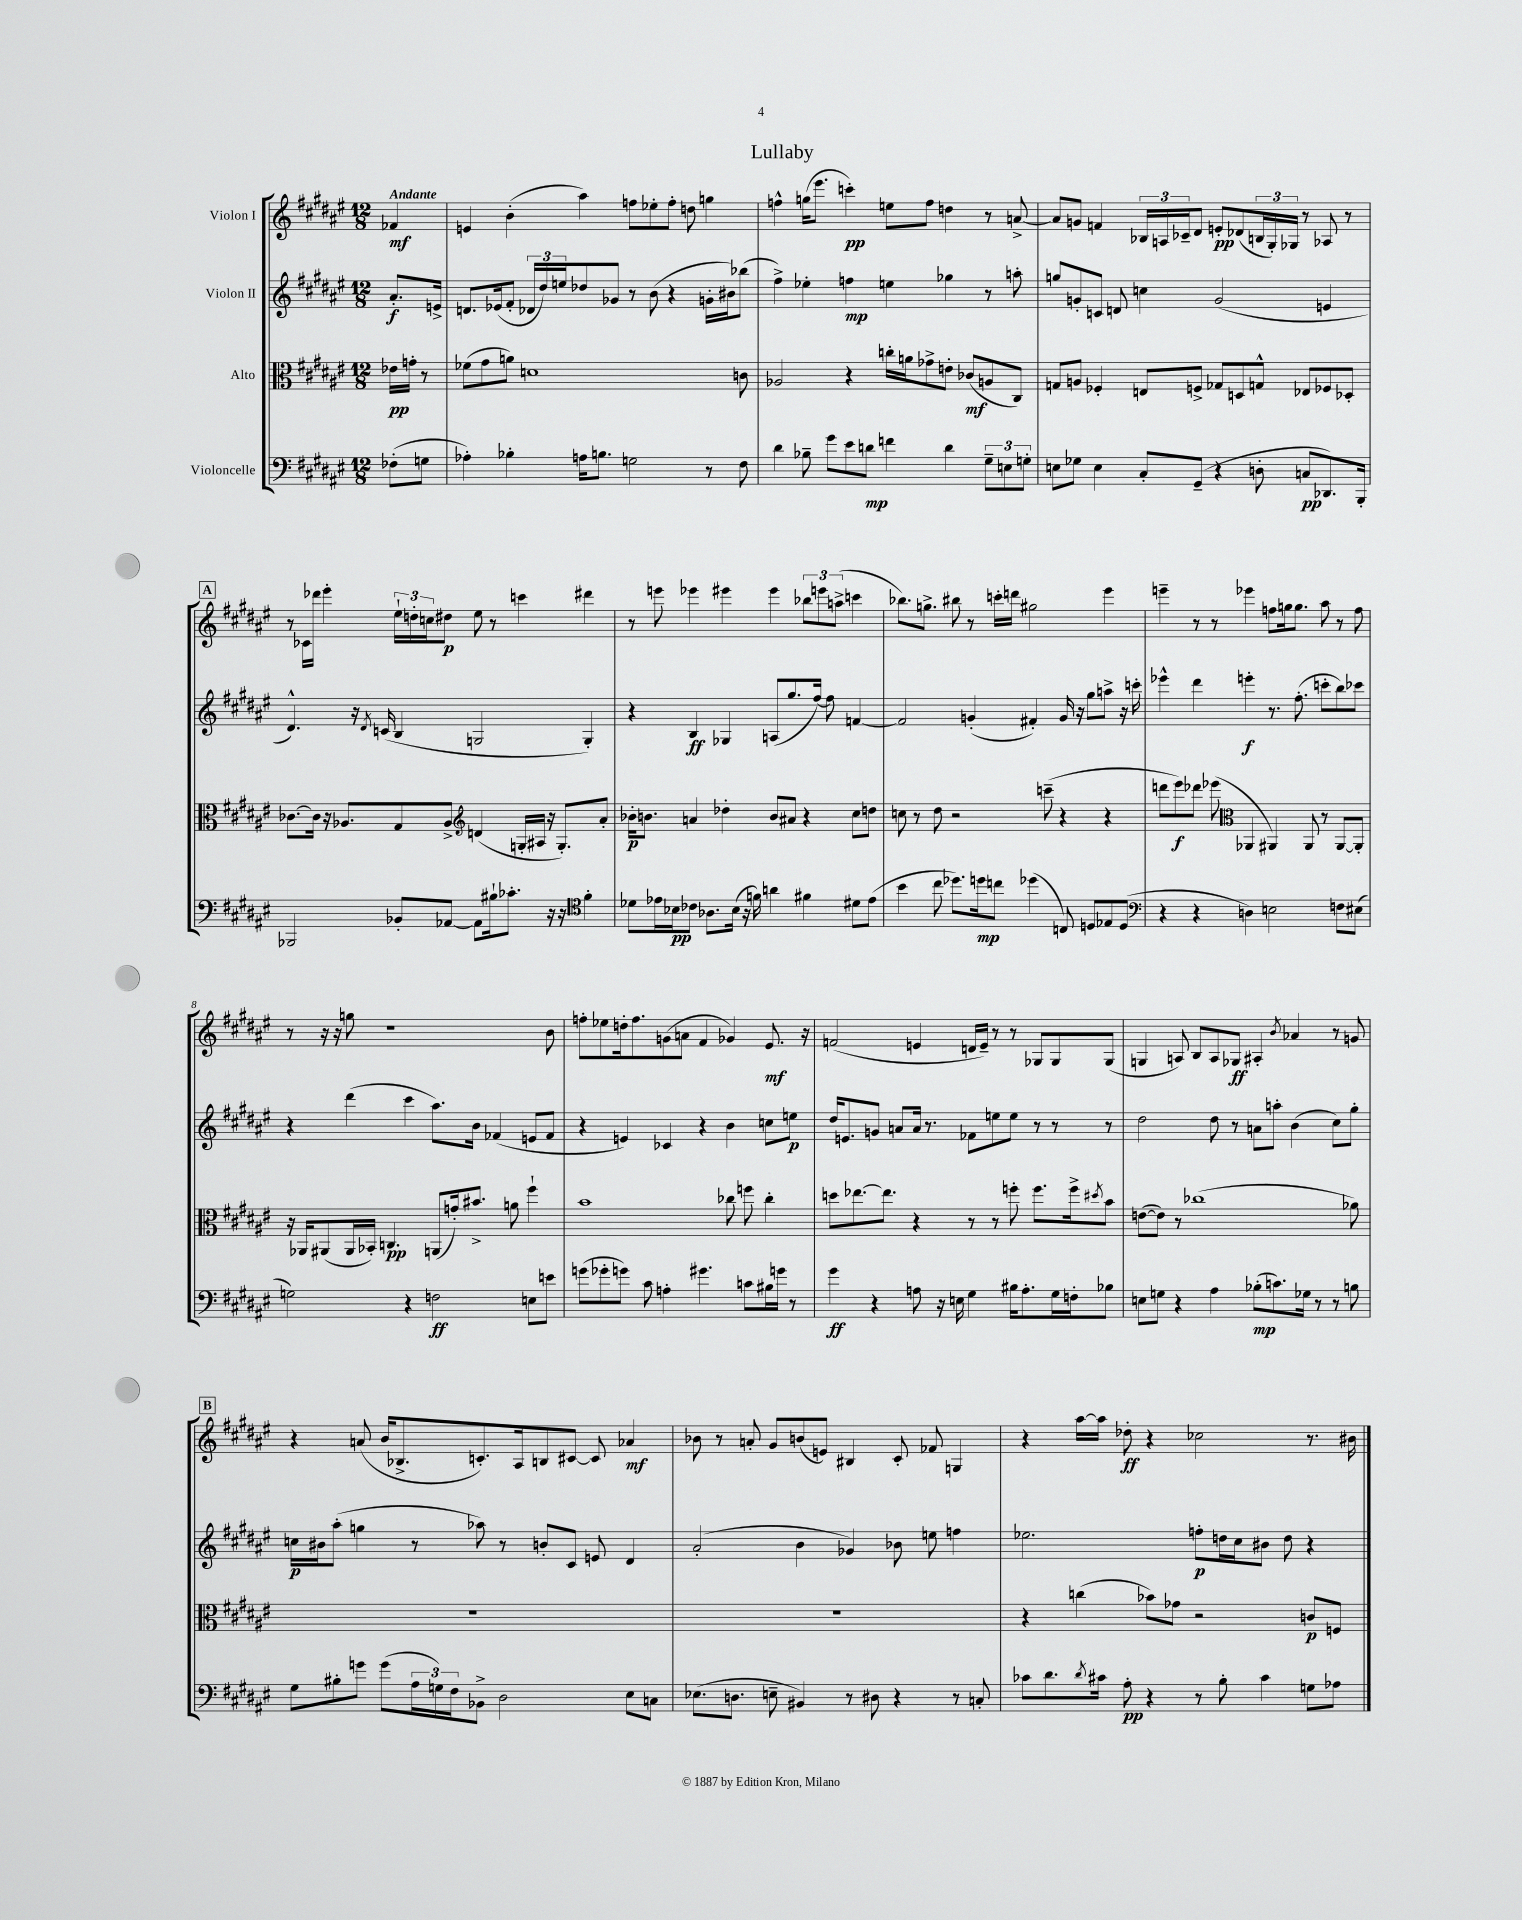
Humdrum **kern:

**kern	**dynam	**kern	**dynam	**kern	**dynam	**kern	**dynam
*part4	*part4	*part3	*part3	*part2	*part2	*part1	*part1
*staff4	*staff4	*staff3	*staff3	*staff2	*staff2	*staff1	*staff1
*I"Violoncelle	*	*I"Alto	*	*I"Violon II	*	*I"Violon I	*
*clefF4	*	*clefC3	*	*clefG2	*	*clefG2	*
*k[f#c#g#d#a#e#]	*	*k[f#c#g#d#a#e#]	*	*k[f#c#g#d#a#e#]	*	*k[f#c#g#d#a#e#]	*
*M12/8	*	*M12/8	*	*M12/8	*	*M12/8	*
=	=	=	=	=	=	=	=
!	!	!	!	!	!	!LO:TX:a:B:t=Andante	!
(8F-X'\L	.	16e-X\LL	pp	8.a#'/L	f	4f-X/	mf
.	.	16gn'\JJ	.	.	.	.	.
8Gn\J	.	8r	.	.	.	.	.
.	.	.	.	16en^/Jk	.	.	.
=1	=1	=1	=1	=1	=1	=1	=1
4A-X'\)	.	(8f-X\L	.	8.dn/L	.	4en/	.
.	.	8g#\	.	.	.	.	.
.	.	.	.	(16e-X/k	.	.	.
4B-X'\	.	8an\J)	.	8f#'/J	.	(4b'\	.
.	.	1dn	.	24d-X/LL	.	.	.
.	.	.	.	24dd#/)	.	.	.
.	.	.	.	24een/J	.	.	.
16An\KL	.	.	.	8dd-X/	.	4aa#\)	.
8.Bn\J	.	.	.	.	.	.	.
.	.	.	.	8g-X/J	.	.	.
2Gn\	.	.	.	8r	.	8ffn\L	.
.	.	.	.	(8b\	.	8ee-X'\	.
.	.	.	.	4r	.	8ff'\J	.
.	.	.	.	.	.	8ddn\	.
8r	.	.	.	16gn'\LL	.	4ggn\	.
.	.	.	.	16b#X\J)	.	.	.
8F#\	.	8cn\	.	(8bb-X\J	.	.	.
=2	=2	=2	=2	=2	=2	=2	=2
4d#\	.	2A-X/	.	4ff#^\)	.	4ffn^^\	.
8B-X~\	.	.	.	4ee-X'\	.	(16ggn\KL	.
.	.	.	.	.	.	8.eee#\J	.
8g#\L	.	.	.	.	.	.	.
8e#\	.	4r	.	4ffn\	mp	4cccn'\)	pp
8dn\J	mp	.	.	.	.	.	.
4fn\	.	16ccn'\LL	.	4een\	.	8een\L	.
.	.	16an\J	.	.	.	.	.
.	.	8g-X^\	.	.	.	8ff\J	.
4d\	.	8en'\J	.	4gg-X\	.	4ddn\	.
.	.	(8c-X/L	mf	.	.	.	.
12G#~\L	.	8An/	.	8r	.	8r	.
12En\	.	.	.	.	.	.	.
.	.	8C#/J)	.	8aan'\	.	[8an^/	.
12Gn'\J	.	.	.	.	.	.	.
=3	=3	=3	=3	=3	=3	=3	=3
8En\L	.	8Gn/L	.	8ggn/L	.	8a/L]	.
8G-X\J	.	8An/J	.	8gn'/	.	8gn/J	.
4E\	.	4F-X'/	.	8cn/J	.	4fn/	.
.	.	.	.	8dn/	.	.	.
8C#'/L	.	8En/L	.	4ccn\	.	24B-X/LL	.
.	.	.	.	.	.	24An/	.
.	.	.	.	.	.	24c-X~/J	.
(8GG#~/J	.	8Fn^/J	.	.	.	8d#/J	.
4r	.	8G-X/L	.	(2g/	.	8en'/L	pp
.	.	8Dn/	.	.	.	(8d-X/	.
8Dn'\	.	8Gn^^/J	.	.	.	24Bn/L	.
.	.	.	.	.	.	24G#'/)	.
.	.	.	.	.	.	24G-X/JJ	.
8Cn/L	pp	8E-X/L	.	.	.	8r	.
8.DD-X/)	.	8F-X/	.	4en/	.	8A-X/	.
.	.	8D-X'/J	.	.	.	8r	.
16BBB'/Jk	.	.	.	.	.	.	.
!!LO:LB:g=z
!!LO:REH:place=s1:t=A
=4	=4	=4	=4	=4	=4	=4	=4
2BBB-X/	.	[8.c-X\L	.	4.d#^^/)	.	8r	.
.	.	.	.	.	.	16c-X\LL	.
.	.	16c-\Jk]	.	.	.	16ddd-X\JJ	.
.	.	16r	.	.	.	4eee#'\	.
.	.	8.A-X/L	.	.	.	.	.
.	.	.	.	16r	.	.	.
.	.	.	.	8qd#/	.	.	.
.	.	.	.	(16cn/	.	.	.
8BB-X'/L	.	8G#/	.	4B/	.	24ee#`\LL	.
.	.	.	.	.	.	24ddn'\	.
.	.	.	.	.	.	24ccn\J	.
[8AA-X/J	.	8A-^/J	.	.	.	8dd#X\J	p
*	*	*clefG2	*	*	*	*	*
8AA-\L]	.	(4dn/	.	2Gn/	.	8ee#\	.
16B#X`\k	.	.	.	.	.	8r	.
8.c-X'\J	.	.	.	.	.	.	.
.	.	16Gn'/LL	.	.	.	4cccn\	.
.	.	16A#X/JJ	.	.	.	.	.
16r	.	16r	.	.	.	.	.
16r	.	8.G'/L)	.	.	.	.	.
*clefC4	*	*	*	*	*	*	*
4f#'\	.	.	.	4G'/)	.	4ddd#X\	.
.	.	8a#'/J	.	.	.	.	.
=5	=5	=5	=5	=5	=5	=5	=5
8d-X\L	.	16b-X'\KL	p	4r	.	8r	.
.	.	8.bn\J	.	.	.	.	.
16e-X\L	.	.	.	.	.	8eeen\	.
16B-X\J	pp	.	.	.	.	.	.
8c-X\J	.	4an/	.	4B/	ff	4eee-X\	.
8.A-X\L	.	.	.	.	.	.	.
.	.	4dd-X'\	.	4G-X/	.	4eee#X\	.
(16B-\Jk	.	.	.	.	.	.	.
16r	.	.	.	.	.	.	.
16fn\)	.	.	.	.	.	.	.
4an\	.	8b/L	.	(8An/L	.	4eee#\	.
.	.	8a#X/J	.	8.gg#/	.	.	.
4f#X\	.	4r	.	.	.	12bb-X\L	.
.	.	.	.	[16ff#/Jk)	.	.	.
.	.	.	.	.	.	12eeen\	.
.	.	.	.	8ff#\]	.	.	.
.	.	.	.	.	.	(12aan^\J	.
8d#X\L	.	8cc#\L	.	[4fn/	.	4cccn\	.
(8e-\J	.	8ddn\J	.	.	.	.	.
=6	=6	=6	=6	=6	=6	=6	=6
4b\	.	8ccn\	.	2f/]	.	8.bb-X\L)	.
.	.	8r	.	.	.	.	.
.	.	.	.	.	.	8.ggn^\J	.
8cc#\	.	8dd#\	.	.	.	.	.
8.dd-X\L)	.	2r	.	.	.	8bb#X\	.
.	.	.	.	(4gn'/	.	8r	.
16ddn\k	mp	.	.	.	.	.	.
8ccn\J	.	.	.	.	.	16cccn'\LL	.
.	.	.	.	.	.	16dddn\JJ	.
(4dd-X\	.	.	.	4f#X'/)	.	2gg#X\	.
.	.	(8cccn~\	.	.	.	.	.
8Cn/)	.	4r	.	16g/	.	.	.
.	.	.	.	16r	.	.	.
8Dn/L	.	.	.	8gg#\L	.	.	.
8E-X/	.	4r	.	8aan^\J	.	4eee#\	.
(8D/J	.	.	.	16r	.	.	.
.	.	.	.	16cccn'\	.	.	.
=7	=7	=7	=7	=7	=7	=7	=7
*clefF4	*	*	*	*	*	*	*
4r	.	8dddn\L	.	4eee-X^^\	.	4eeen~\	.
.	.	8eee#\)	f	.	.	.	.
4r	.	8ddd-X\J	.	4ddd#\	.	8r	.
.	.	(8eee-X\	.	.	.	8r	.
*	*	*clefC3	*	*	*	*	*
4Dn\)	.	4AA-X/	.	4eeen'\	f	4eee-X\	.
2En\	.	4AA#X/)	.	8.r	.	8ffn\L	.
.	.	.	.	.	.	16ggn\k	.
.	.	.	.	(8.ff#'\	.	8.gg\J	.
.	.	8AA#/	.	.	.	.	.
.	.	8r	.	8cccn'\L	.	8aa#\	.
8Fn\L	.	[8AA#/L	.	8bb\)	.	8r	.
(8E#X\J	.	8AA#'/J]	.	8ccc-X\J	.	8ff\	.
!!LO:LB:g=z
=8	=8	=8	=8	=8	=8	=8	=8
2Gn\)	.	16r	.	4r	.	8r	.
.	.	16AA-X/KL	.	.	.	.	.
.	.	(8AA#X/	.	.	.	16r	.
.	.	.	.	.	.	16r	.
.	.	16AA#/L	.	(4ddd#\	.	8ggn\	.
.	.	16BB-X'/JJ)	.	.	.	.	.
.	.	4.Cn/	pp	.	.	1r	.
4r	.	.	.	4ccc#\	.	.	.
2Fn\	ff	(8AAn/L	.	8.aa#\L)	.	.	.
.	.	16gn'/k)	.	.	.	.	.
.	.	8.b#X^/J	.	16b\Jk	.	.	.
.	.	.	.	(4f-X/	.	.	.
.	.	8an\	.	.	.	.	.
8En\L	.	4ff#`\	.	8en/L	.	.	.
8en\J	.	.	.	8f-/J	.	8b\	.
=9	=9	=9	=9	=9	=9	=9	=9
(8gn\L	.	1b	.	4r	.	8ffn'\L	.
8g-X'\	.	.	.	.	.	8ee-X\	.
8gn\J)	.	.	.	4en/)	.	16ddn'\k	.
.	.	.	.	.	.	8.ff\	.
8c#\	.	.	.	.	.	.	.
4An'\	.	.	.	4c-X/	.	(8gn\	.
.	.	.	.	.	.	8an\J	.
4.g#X\	.	.	.	4r	.	4f#/	.
.	.	8cc-X\	.	4b\	.	4g-X/)	.
8cn\L	.	8ffn\	.	.	.	.	.
16B#X\L	.	4cc-'\	.	8ccn\L	.	8.e#/	mf
16gn\JJ	.	.	.	.	.	.	.
8r	.	.	.	8een\J	p	.	.
.	.	.	.	.	.	16r	.
=10	=10	=10	=10	=10	=10	=10	=10
4g#\	ff	8ddn\L	.	16dd#/KL	.	(2fn/	.
.	.	.	.	8.en/	.	.	.
.	.	[8.ee-X\	.	.	.	.	.
4r	.	.	.	8gn/J	.	.	.
.	.	8.ee-\J]	.	.	.	.	.
.	.	.	.	8an/L	.	.	.
8An\	.	4r	.	16a/Jk	.	4en/	.
.	.	.	.	8.r	.	.	.
16r	.	.	.	.	.	.	.
16En\	.	.	.	.	.	.	.
4G#\	.	8r	.	8f-X\L	.	16dn/LL	.
.	.	.	.	.	.	16e~/JJ)	.
.	.	8r	.	8een\	.	8r	.
16B#X\KL	.	8ffn'\	.	8ee\J	.	8r	.
8.A'\	.	.	.	.	.	.	.
.	.	8.ff\L	.	8r	.	8G-X/L	.
16G#\L	.	.	.	8r	.	8G-/	.
16Fn'\J	.	16ff^\k	.	.	.	.	.
.	.	8qdd#X/	.	.	.	.	.
8B-X\J	.	8b\J	.	8r	.	(8G-/J	.
=11	=11	=11	=11	=11	=11	=11	=11
8En\L	.	([8en\L	.	2dd#\	.	4Gn/	.
8Gn\J	.	8e\J])	.	.	.	.	.
4r	.	8r	.	.	.	8An/)	.
.	.	(1cc-X	.	.	.	8B/L	.
4A#\	.	.	.	8dd#\	.	8A/	.
.	.	.	.	8r	.	8G-X/J	ff
(8B-X'\L	mp	.	.	8an\L	.	4A#X'/	.
8.cn\)	.	.	.	8aan'\J	.	.	.
.	.	.	.	.	.	8qb/	.
.	.	.	.	(4b\	.	4a-X/	.
16G-X\Jk	.	.	.	.	.	.	.
8r	.	.	.	.	.	.	.
8r	.	.	.	8cc#\L)	.	8r	.
8Bn\	.	8a-X\)	.	8gg#'\J	.	8gn/	.
!!LO:LB:g=z
!!LO:REH:place=s1:t=B
=12	=12	=12	=12	=12	=12	=12	=12
8G#\L	.	1.r	.	16ccn\LL	p	4r	.
.	.	.	.	16b#X\J	.	.	.
8B#X'\	.	.	.	(8aa#'\J	.	.	.
8gn\J	.	.	.	4ggn\	.	(8an/	.
(8g\L	.	.	.	.	.	16b/KL	.
.	.	.	.	.	.	8.B-X^/	.
24A#\L	.	.	.	8r	.	.	.
24Gn\)	.	.	.	.	.	.	.
24F#\J	.	.	.	.	.	.	.
8BB-X^\J	.	.	.	8aa-X\)	.	8.cn'/)	.
2D#\	.	.	.	8r	.	.	.
.	.	.	.	.	.	16A#/k	.
.	.	.	.	8bn'/L	.	8Bn/	.
.	.	.	.	8c#/J	.	[8c#X/J	.
.	.	.	.	8en/	.	8c#/]	.
8E#\L	.	.	.	4d#/	.	4a-X/	mf
8Cn\J	.	.	.	.	.	.	.
=13	=13	=13	=13	=13	=13	=13	=13
(8.E-X\L	.	1.r	.	(2a#'/	.	8b-X\	.
.	.	.	.	.	.	8r	.
8.Dn\J	.	.	.	.	.	.	.
.	.	.	.	.	.	8an'/	.
8En~\	.	.	.	.	.	8g#/L	.
4BB#X/)	.	.	.	4b\	.	(8bn/	.
.	.	.	.	.	.	8en/J)	.
8r	.	.	.	4g-X/)	.	4B#X/	.
8D#X\	.	.	.	.	.	.	.
4r	.	.	.	8b-X\	.	8c#'/	.
.	.	.	.	8een\	.	8f-X/	.
8r	.	.	.	4ffn\	.	4Gn/	.
8Cn'/	.	.	.	.	.	.	.
=14	=14	=14	=14	=14	=14	=14	=14
8c-X\L	.	4r	.	2.ee-X\	.	4r	.
8.d#\	.	.	.	.	.	.	.
.	.	(4ccn\	.	.	.	[16aa#\LL	.
8qd#/	.	.	.	.	.	.	.
16c#X\Jk	.	.	.	.	.	16aa#\JJ]	.
8A#'\	pp	.	.	.	.	8dd-X'\	ff
4r	.	8b-X\L)	.	.	.	4r	.
.	.	8g-X\J	.	.	.	.	.
8r	.	2r	.	8ffn'\L	p	2cc-X\	.
8B'\	.	.	.	16ddn\L	.	.	.
.	.	.	.	16cc#\J	.	.	.
4c#\	.	.	.	8b#X\J	.	.	.
.	.	.	.	8dd\	.	.	.
8Gn\L	.	8cn/L	p	4r	.	8.r	.
8A-X\J	.	8Fn/J	.	.	.	.	.
.	.	.	.	.	.	16b#X\	.
==	==	==	==	==	==	==	==
*-	*-	*-	*-	*-	*-	*-	*-
